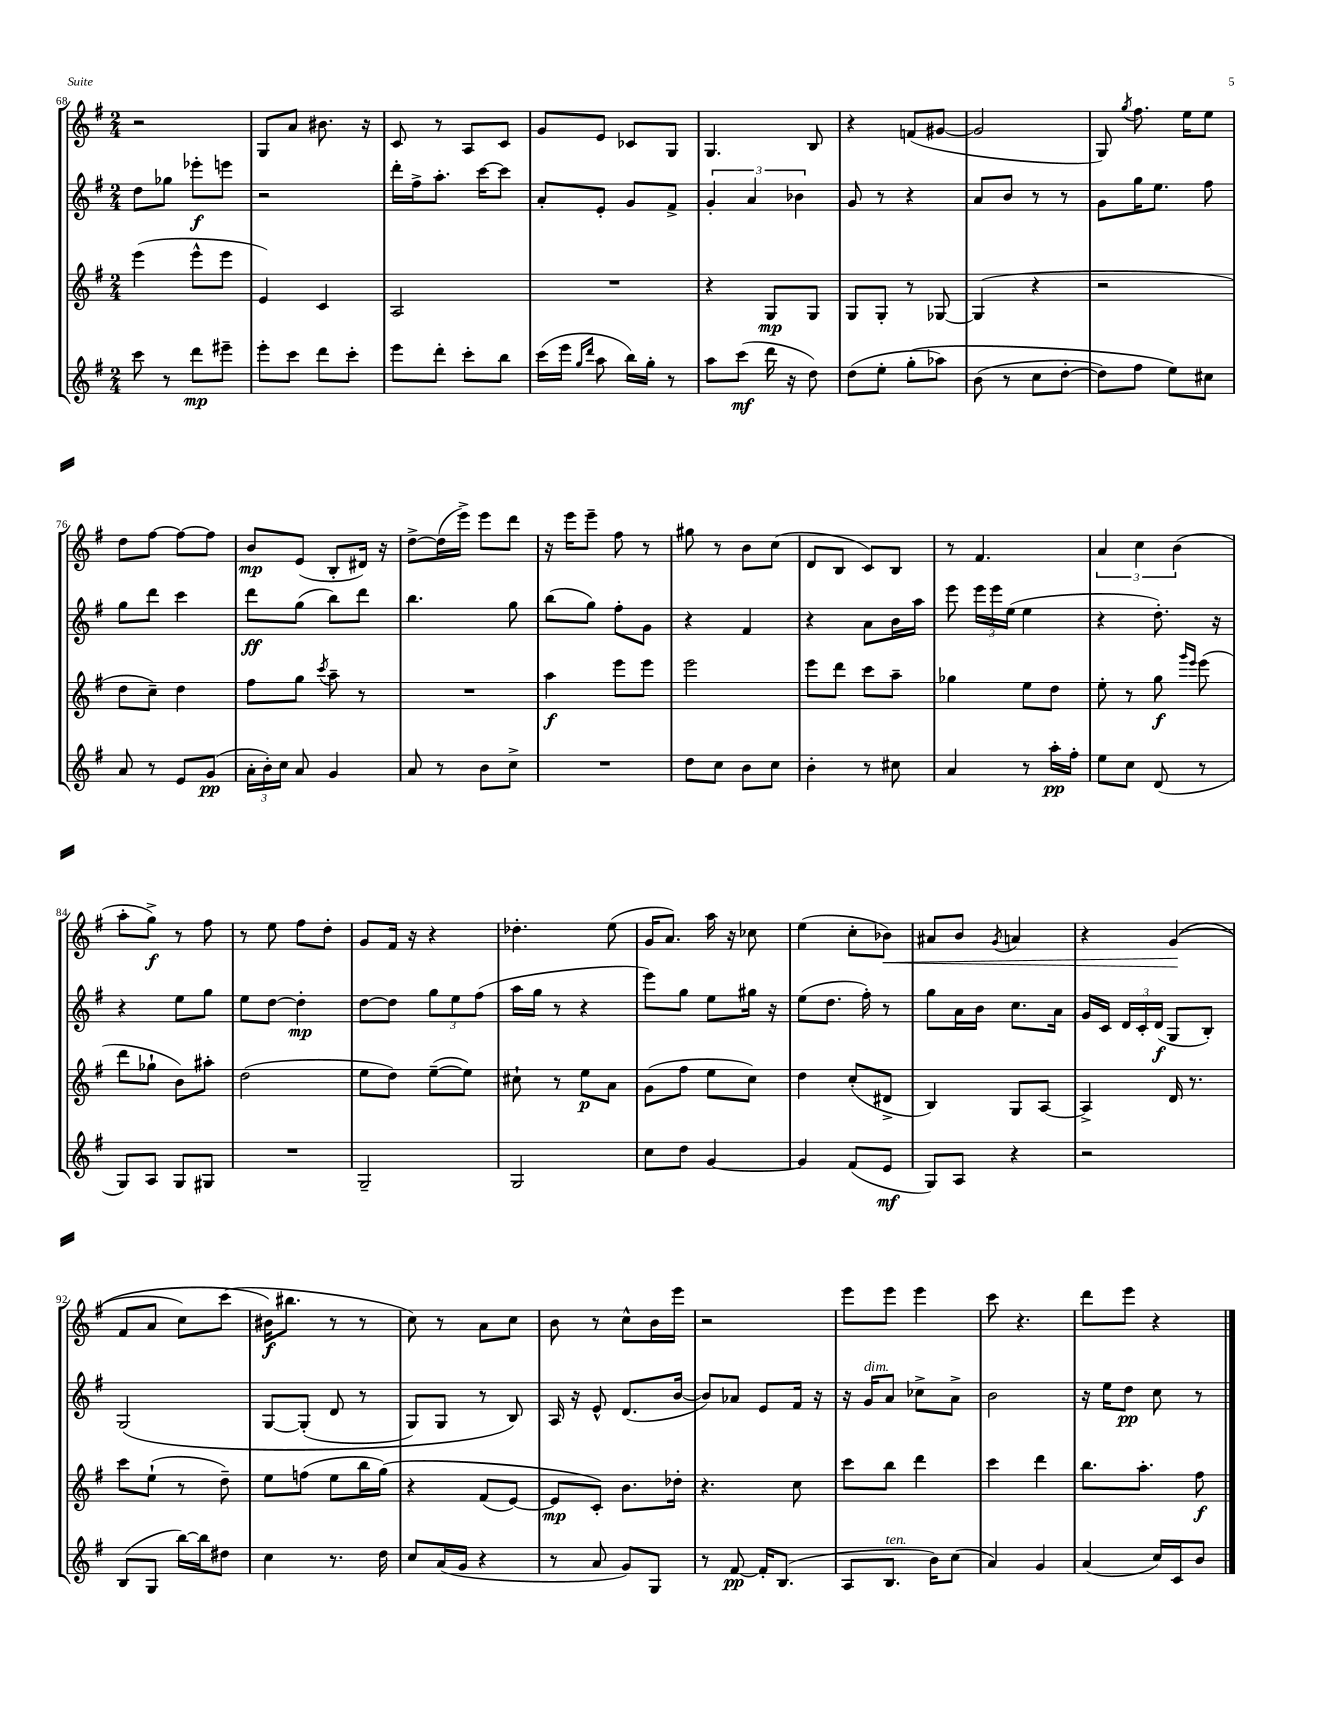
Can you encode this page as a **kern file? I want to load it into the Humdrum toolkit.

**kern	**dynam	**kern	**dynam	**kern	**dynam	**kern	**dynam
*part4	*part4	*part3	*part3	*part2	*part2	*part1	*part1
*staff4	*staff4	*staff3	*staff3	*staff2	*staff2	*staff1	*staff1
*clefG2	*	*clefG2	*	*clefG2	*	*clefG2	*
*k[f#]	*	*k[f#]	*	*k[f#]	*	*k[f#]	*
*M2/4	*	*M2/4	*	*M2/4	*	*M2/4	*
=68	=68	=68	=68	=68	=68	=68	=68
8ccc\	.	(4eee\	.	8dd\L	.	2r	.
8r	.	.	.	8gg-X\J	.	.	.
8ddd\L	mp	8eee^^\L	.	8eee-X'\L	f	.	.
8eee#X~\J	.	8eee\J	.	8eeen\J	.	.	.
=69	=69	=69	=69	=69	=69	=69	=69
8eee'\L	.	4e/)	.	2r	.	8G/L	.
8ccc\J	.	.	.	.	.	8a/J	.
8ddd\L	.	4c/	.	.	.	8.b#X\	.
8ccc'\J	.	.	.	.	.	.	.
.	.	.	.	.	.	16r	.
=70	=70	=70	=70	=70	=70	=70	=70
8eee\L	.	2A/	.	16ddd'\LL	.	8c/	.
.	.	.	.	16ff#^\J	.	.	.
8ddd'\J	.	.	.	8.aa'\J	.	8r	.
8ccc'\L	.	.	.	.	.	8A/L	.
.	.	.	.	[16ccc\KL	.	.	.
8bb\J	.	.	.	8ccc\J]	.	8c/J	.
=71	=71	=71	=71	=71	=71	=71	=71
(16ccc\LL	.	2r	.	8a'/L	.	8g/L	.
16eee\JJ	.	.	.	.	.	.	.
16qqgg/LL	.	.	.	.	.	.	.
16qqddd/JJ	.	.	.	.	.	.	.
8aa\	.	.	.	8e'/J	.	8e/J	.
16bb\LL)	.	.	.	8g/L	.	8c-X/L	.
16gg'\JJ	.	.	.	.	.	.	.
8r	.	.	.	8f#^/J	.	8G/J	.
=72	=72	=72	=72	=72	=72	=72	=72
8aa\L	.	4r	.	6g'/	.	4.G/	.
(8ccc\J	mf	.	.	.	.	.	.
.	.	.	.	6a/	.	.	.
16ddd\	.	8G/L	mp	.	.	.	.
16r	.	.	.	.	.	.	.
.	.	.	.	6b-X\	.	.	.
8dd\)	.	8G/J	.	.	.	8B/	.
=73	=73	=73	=73	=73	=73	=73	=73
(8dd\L	.	8G/L	.	8g/	.	4r	.
8ee'\J	.	8G'/J	.	8r	.	.	.
(8gg'\L	.	8r	.	4r	.	(8fn/L	.
8aa-X\J)	.	[8G-X/	.	.	.	[8g#X/J	.
=74	=74	=74	=74	=74	=74	=74	=74
(8b\	.	(4G-/]	.	8a/L	.	2g#/]	.
8r	.	.	.	8b/J	.	.	.
8cc\L	.	4r	.	8r	.	.	.
[8dd'\J	.	.	.	8r	.	.	.
=75	=75	=75	=75	=75	=75	=75	=75
8dd\L])	.	2r	.	8g\L	.	8G/)	.
.	.	.	.	.	.	8qgg/	.
8ff#\J	.	.	.	16gg\K	.	8.ff#\	.
.	.	.	.	8.ee\J	.	.	.
8ee\L)	.	.	.	.	.	.	.
.	.	.	.	.	.	16ee\KL	.
8cc#X\J	.	.	.	8ff#\	.	8ee\J	.
!!LO:LB:g=z
=76	=76	=76	=76	=76	=76	=76	=76
8a/	.	8dd\L	.	8gg\L	.	8dd\L	.
8r	.	8cc~\J)	.	8ddd\J	.	[8ff#\J	.
8e/L	.	4dd\	.	4ccc\	.	8ff#\L_	.
(8g/J	pp	.	.	.	.	8ff#\J]	.
=77	=77	=77	=77	=77	=77	=77	=77
24a'\LL	.	8ff#\L	.	8ddd\L	ff	8b/L	mp
24b'\)	.	.	.	.	.	.	.
24cc\JJ	.	.	.	.	.	.	.
8a/	.	8gg\J	.	(8gg\J	.	(8e/J	.
.	.	8qccc/	.	.	.	.	.
4g/	.	8aa~\	.	8bb\L)	.	8B'/L	.
.	.	8r	.	8ddd\J	.	16d#X/Jk)	.
.	.	.	.	.	.	16r	.
=78	=78	=78	=78	=78	=78	=78	=78
8a/	.	2r	.	4.bb\	.	[8dd^\L	.
8r	.	.	.	.	.	(16dd\L]	.
.	.	.	.	.	.	16eee^\JJ)	.
8b\L	.	.	.	.	.	8eee\L	.
8cc^\J	.	.	.	8gg\	.	8ddd\J	.
=79	=79	=79	=79	=79	=79	=79	=79
2r	.	4aa\	f	(8bb\L	.	16r	.
.	.	.	.	.	.	16eee\KL	.
.	.	.	.	8gg\J)	.	8eee~\J	.
.	.	8eee\L	.	8ff#'\L	.	8ff#\	.
.	.	8eee\J	.	8g\J	.	8r	.
=80	=80	=80	=80	=80	=80	=80	=80
8dd\L	.	2eee\	.	4r	.	8gg#X\	.
8cc\J	.	.	.	.	.	8r	.
8b\L	.	.	.	4f#/	.	8b\L	.
8cc\J	.	.	.	.	.	(8cc\J	.
=81	=81	=81	=81	=81	=81	=81	=81
4b'\	.	8eee\L	.	4r	.	8d/L	.
.	.	8ddd\J	.	.	.	8B/J	.
8r	.	8ccc\L	.	8a\L	.	8c/L)	.
8cc#X\	.	8aa~\J	.	16b\L	.	8B/J	.
.	.	.	.	16aa\JJ	.	.	.
=82	=82	=82	=82	=82	=82	=82	=82
4a/	.	4gg-X\	.	8eee\	.	8r	.
.	.	.	.	24eee\LL	.	4.f#/	.
.	.	.	.	24eee\	.	.	.
.	.	.	.	(24ee\JJ	.	.	.
8r	.	8ee\L	.	4ee\	.	.	.
16aa'\LL	pp	8dd\J	.	.	.	.	.
16ff#'\JJ	.	.	.	.	.	.	.
=83	=83	=83	=83	=83	=83	=83	=83
8ee\L	.	8ee'\	.	4r	.	6a/	.
8cc\J	.	8r	.	.	.	.	.
.	.	.	.	.	.	6cc\	.
(8d/	.	8gg\	f	8.dd'\)	.	.	.
.	.	.	.	.	.	(6b\	.
.	.	16qqggg/LL	.	.	.	.	.
.	.	16qqeee/JJ	.	.	.	.	.
8r	.	(8eee\	.	.	.	.	.
.	.	.	.	16r	.	.	.
!!LO:LB:g=z
=84	=84	=84	=84	=84	=84	=84	=84
8G/L)	.	8ddd\L	.	4r	.	8aa'\L	.
8A/J	.	8gg-X`\J	.	.	.	8gg^\J)	f
8G/L	.	8b\L)	.	8ee\L	.	8r	.
8G#X/J	.	8aa#X'\J	.	8gg\J	.	8ff#\	.
=85	=85	=85	=85	=85	=85	=85	=85
2r	.	(2dd\	.	8ee\L	.	8r	.
.	.	.	.	[8dd\J	.	8ee\	.
.	.	.	.	4dd'\]	mp	8ff#\L	.
.	.	.	.	.	.	8dd'\J	.
=86	=86	=86	=86	=86	=86	=86	=86
2G~/	.	8ee\L	.	[8dd\L	.	8g/L	.
.	.	8dd\J)	.	8dd\J]	.	16f#/Jk	.
.	.	.	.	.	.	16r	.
.	.	([8ee~\L	.	12gg\L	.	4r	.
.	.	.	.	12ee\	.	.	.
.	.	8ee\J])	.	.	.	.	.
.	.	.	.	(12ff#\J	.	.	.
=87	=87	=87	=87	=87	=87	=87	=87
2G/	.	8cc#X`\	.	16aa\LL	.	4.dd-X'\	.
.	.	.	.	16gg\JJ	.	.	.
.	.	8r	.	8r	.	.	.
.	.	8ee\L	p	4r	.	.	.
.	.	8a\J	.	.	.	(8ee\	.
=88	=88	=88	=88	=88	=88	=88	=88
8cc\L	.	(8g\L	.	8eee\L)	.	16g/KL	.
.	.	.	.	.	.	8.a/J)	.
8dd\J	.	8ff#\J	.	8gg\J	.	.	.
[4g/	.	8ee\L	.	8ee\L	.	16aa\	.
.	.	.	.	.	.	16r	.
.	.	8cc\J)	.	16gg#X\Jk	.	8cc-X\	.
.	.	.	.	16r	.	.	.
=89	=89	=89	=89	=89	=89	=89	=89
4g/]	.	4dd\	.	(8ee\L	.	(4ee\	.
.	.	.	.	8.dd\J	.	.	.
(8f#/L	.	(8cc'/L	.	.	.	8cc'\L	.
.	.	.	.	16ff#'\)	.	.	.
!	!	!	!	!	!	!	!LO:HP:b
8e/J	mf	8d#X^/J	.	8r	.	8b-X\J)	<
=90	=90	=90	=90	=90	=90	=90	=90
8G/L)	.	4B/)	.	8gg\L	.	8a#X/L	.
8A/J	.	.	.	16a\L	.	8b/J	.
.	.	.	.	16b\JJ	.	.	.
.	.	.	.	.	.	8qg/	.
4r	.	8G/L	.	8.cc\L	.	4an/	.
.	.	[8A/J	.	.	.	.	.
.	.	.	.	16a\Jk	.	.	.
=91	=91	=91	=91	=91	=91	=91	=91
2r	.	4A^/]	.	16g/LL	.	4r	.
.	.	.	.	16c/JJ	.	.	.
.	.	.	.	24d/LL	.	.	.
.	.	.	.	24c'/	.	.	.
.	.	.	.	(24d/JJ	f	.	.
.	.	16d/	.	8G/L	.	((4g/	.
.	.	8.r	.	.	.	.	.
.	.	.	.	8B'/J)	.	.	.
.	.	.	.	.	.	.	[
!!LO:LB:g=z
=92	=92	=92	=92	=92	=92	=92	=92
(8B/L	.	8ccc\L	.	(2G/	.	8f#/L	.
8G/J	.	(8ee`\J	.	.	.	8a/J	.
[16bb\LL)	.	8r	.	.	.	8cc\L)	.
16bb\J]	.	.	.	.	.	.	.
8dd#X\J	.	8dd~\)	.	.	.	(8ccc\J	.
=93	=93	=93	=93	=93	=93	=93	=93
4cc\	.	8ee\L	.	[8G/L	.	16b#X\KL)	f
.	.	.	.	.	.	8.bb#X\J	.
.	.	(8ffn\J	.	(8G'/J]	.	.	.
8.r	.	8ee\L	.	8d/	.	8r	.
.	.	16bb\L	.	8r	.	8r	.
16dd\	.	(16gg\JJ)	.	.	.	.	.
=94	=94	=94	=94	=94	=94	=94	=94
8cc/L	.	4r	.	8G/L)	.	8cc\)	.
(16a/L	.	.	.	8G/J	.	8r	.
16g/JJ	.	.	.	.	.	.	.
4r	.	(8f#/L	.	8r	.	8a\L	.
.	.	[8e/J)	.	8B/)	.	8cc\J	.
=95	=95	=95	=95	=95	=95	=95	=95
8r	.	8e/L]	mp	16A/	.	8b\	.
.	.	.	.	16r	.	.	.
8a/	.	8c'/J)	.	8e^^/	.	8r	.
8g/L)	.	8.b\L	.	(8.d/L	.	8cc^^\L	.
8G/J	.	.	.	.	.	16b\L	.
.	.	16dd-X'\Jk	.	[16b/Jk	.	16eee\JJ	.
=96	=96	=96	=96	=96	=96	=96	=96
8r	.	4.r	.	8b/L])	.	2r	.
[8f#/	pp	.	.	8a-X/J	.	.	.
16f#'/KL]	.	.	.	8e/L	.	.	.
(8.B/J	.	.	.	.	.	.	.
.	.	8cc\	.	16f#/Jk	.	.	.
.	.	.	.	16r	.	.	.
=97	=97	=97	=97	=97	=97	=97	=97
8A/L	.	8ccc\L	.	16r	.	8eee\L	.
!	!	!	!	!LO:TX:a:i:t=dim.	!	!	!
.	.	.	.	16g/KL	.	.	.
!LO:TX:a:i:t=ten.	!	!	!	!	!	!	!
8.B/J	.	8bb\J	.	8a/J	.	8eee\J	.
.	.	4ddd\	.	8cc-X^\L	.	4eee\	.
16b\KL)	.	.	.	.	.	.	.
(8cc\J	.	.	.	8a^\J	.	.	.
=98	=98	=98	=98	=98	=98	=98	=98
4a/)	.	4ccc\	.	2b\	.	8ccc\	.
.	.	.	.	.	.	4.r	.
4g/	.	4ddd\	.	.	.	.	.
=99	=99	=99	=99	=99	=99	=99	=99
(4a/	.	8.bb\L	.	16r	.	8ddd\L	.
.	.	.	.	16ee\KL	.	.	.
.	.	.	.	8dd\J	pp	8eee\J	.
.	.	8.aa'\J	.	.	.	.	.
16cc/LL)	.	.	.	8cc\	.	4r	.
16c/J	.	.	.	.	.	.	.
8b/J	.	8ff#\	f	8r	.	.	.
==	==	==	==	==	==	==	==
*-	*-	*-	*-	*-	*-	*-	*-
